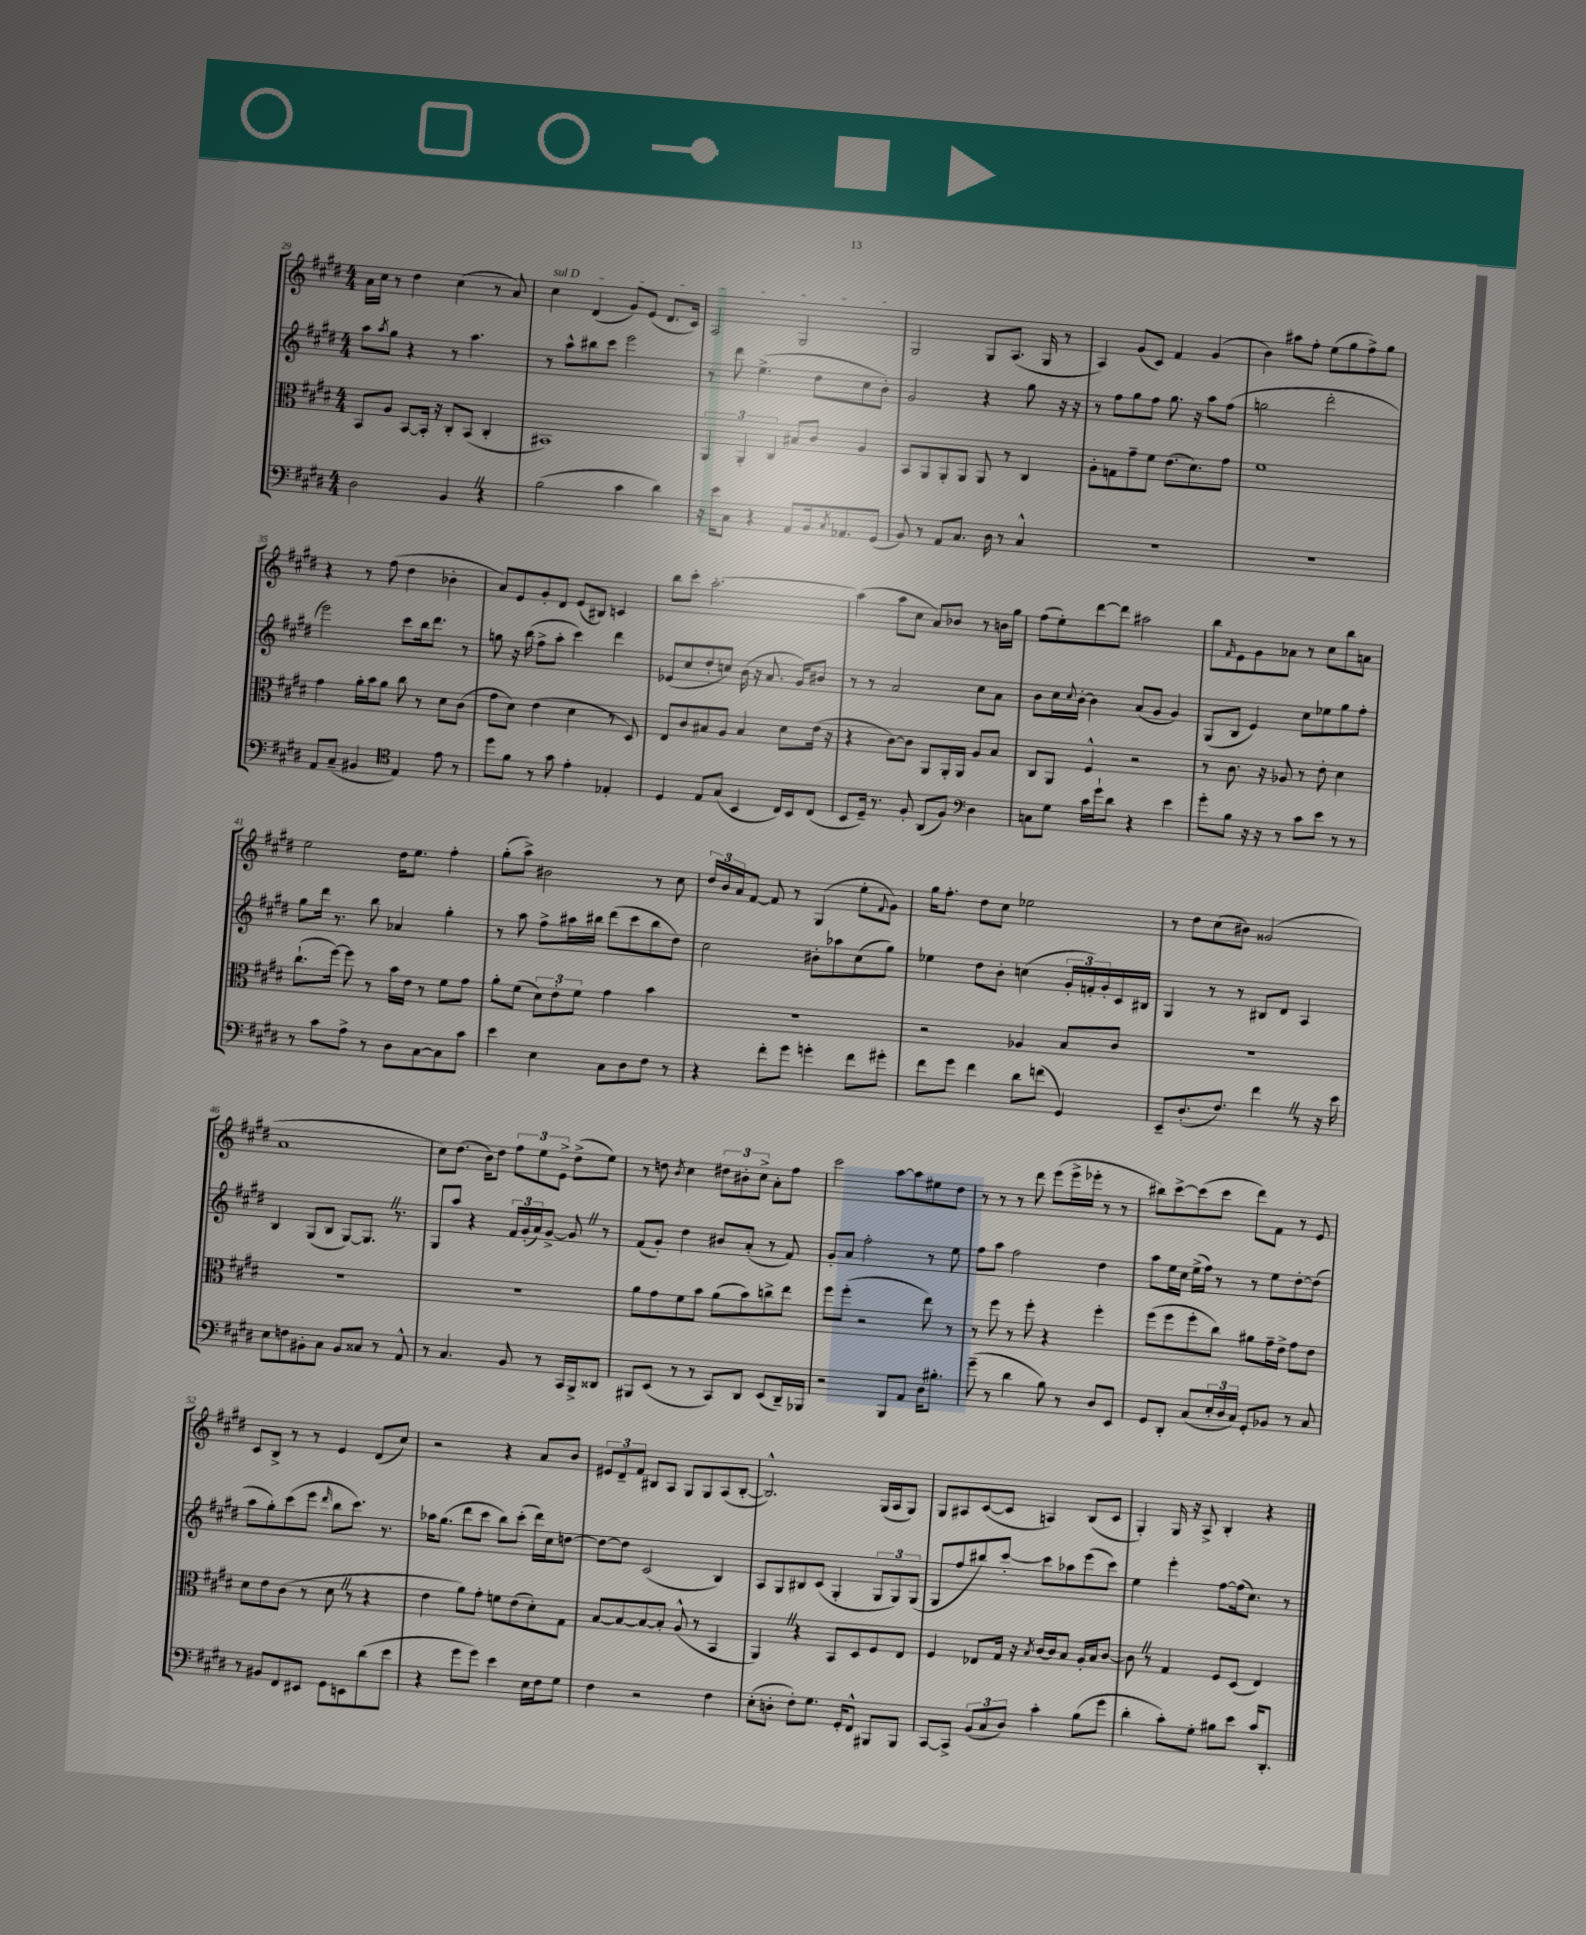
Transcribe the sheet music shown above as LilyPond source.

<<
\new StaffGroup <<
\new Staff = "s0" {
    \clef treble \key e \major \numericTimeSignature \time 4/4
    a'16 cis''16 r8 dis''4 cis''4( r8 a'8) |
    \once \override TextSpanner.bound-details.left.text = \markup { \italic "sul D" } cis''4\startTextSpan dis'4( gis'8) e'8( dis'8. cis'16) |
    a2 gis2\stopTextSpan |
    gis2 gis8 a8.( gis16 r8 |
    a4) gis'8( cis'8) fis'4 gis'4( |
    b'4) ais''8 fis''8-. e''8( gis''8 fis''8->) gis''8 |
    r4 r8 fis''8( dis''4 bes'4-. |
    a'8) e'8 gis'8-. dis'8 e'8( bis8) c'4 |
    b''8 cis'''8-. a''2.~-. |
    a''4( a''8 cis''8 a'8) bes'8 r8 b'16 gis''16 |
    fis''8( e''8-.) dis'''8~ dis'''8 ais''2 |
    b''8 \grace { fis'16 } e'8 gis'8 aes'8 r8 cis''8 b''8 a'8 |
    e''2 dis''16 e''8. fis''4-. |
    gis''8-.( a''8->) bis'2 r8 cis''8 |
    \tuplet 3/2 { dis''16 b'16 a'16 } fis'8~ fis'8 r8 gis4( e''8-. \appoggiatura { fis'8 } gis'8) |
    gis''16 fis''8.-. dis''8 cis''8 ees''2 |
    r8 dis''8 cis''8( bis'8) gisis'2( |
    a'1 |
    cis''8) dis''8.( b'16) dis''8 \tuplet 3/2 { fis''8 e''8 e'8-> } dis''8->( e''8) |
    r8 d''8 \acciaccatura { b'8 } cis''4 \tuplet 3/2 { dis''8 bis'8-. cis''8-> } a'8-. fis''8 |
    cis'''2 a''8~ a''8 eis''8 dis''8 |
    r8 r8 r8 dis'''8 e'''8( e'''16-> ees'''16-. r8 r8 |
    bis''8) cis'''8~-> cis'''8( cis'''8 dis'''8) fis'8 r8 e'8 |
    cis'8 b8-> r8 r8 e'4 dis'8( cis''8) |
    r2 r4 a'8 b'8 |
    \tuplet 3/2 { eis'8 dis'8-- fis'8 } bis8 a8 gis8 gis8 a8( bis8~-. |
    bis2.-^) gis16( a16 gis8) |
    gis8 ais8 cis'8~( cis'8 a4) b8( cis'8 |
    gis4-.) gis16 r16 a8-> b4-. r4 \bar "|." |
}
\new Staff = "s1" {
    \clef treble \key e \major \numericTimeSignature \time 4/4
    a''8 \acciaccatura { a''8 } gis''8 r4 r8 a''4. |
    r8 a''8-^ bis''8 cis'''8 e'''2 |
    r8 dis'''8 e''4.->( dis''8 cis''8 b'8-.) |
    gis'2 r4 gis''8 r16 r16 |
    r8 fis''8 gis''8 fis''8 gis''8. r16 a''8 fis''8( |
    g''2 dis'''2-. |
    e'''2) cis'''8 b''16 dis'''8. r8 |
    g''8 r16 b''16( fis''8-> a''8-. cis'''4) dis'''4 |
    ees'8( cis''8 dis''8-. c''8) b'16( r16 a'8. gis'16) bis'8 |
    r8 r8 a'2 cis''8 a'8 |
    b'8 cis''16 \appoggiatura { cis''8 } b'16~-. b'4 a'8( gis'8 gis'4) |
    gis8( b8 e'4) cis''8 ees''8 gis''8 fis''8-. |
    gis''8 dis'''16 r8. b''8 aes'4 gis''4-. |
    r8 a''8 fis''8-> ais''16 bis''16 dis'''8( cis'''8 bis''8 dis''8) |
    cis''2 bis'8-. aes''8 cis''8( gis''8) |
    ees''4 dis''8 b'8-. c''4( \tuplet 3/2 { gis'16-. f'16-.) gis'16-. } cis'16 bis16 |
    gis4 r8 r8 bis8 dis'8 a4 |
    b4 gis8( b8 gis8~) gis8. \once \override BreathingSign.text = \markup { \musicglyph "scripts.caesura.straight" } \breathe r8. |
    gis8 a''8 r4 \tuplet 3/2 { fis'16 gis'16-.( a'16) } gis'8~-> gis'8 \once \override BreathingSign.text = \markup { \musicglyph "scripts.caesura.straight" } \breathe r8 |
    fis'8( gis'8-.) dis''4 bis'8 a'8-.( r8 fis'8) |
    gis'8-. a'8 fis''2-. r8 e''8 |
    fis''8 a''8 fis''2 dis''4 |
    a''8 e''16 cis''16 e''16->( fis''16) r8 r8 e''8 dis''8~-. dis''8( |
    a''8 gis''8-.) cis'''8( e'''8 \grace { dis'''16 } b''8 cis'''8.) r8. |
    aes''16 gis''8.( dis'''8 cis'''8 b''8) cis'''8-.( dis'''16) cis''16 d''8~ |
    d''8~ d''8 cis'2( b4) |
    a8 gis8 bis8 cis'8( gis4-. \tuplet 3/2 { gis8 gis8) gis8( } |
    gis8 fis''8 bis''8) cis'''8~-. cis'''8 aes''8 e'''8( cis'''8) |
    e''4 e'''4-. fis''8~ fis''16( cis''8.) r8 \bar "|." |
}
\new Staff = "s2" {
    \clef alto \key e \major \numericTimeSignature \time 4/4
    b,8 a8 b,8~ b,16-. r16 cis8-. b,8( cis4-. |
    bis,1) |
    \tuplet 3/2 { a,4 a,4-. cis4 } bis8 cis'8 a4 |
    b,8 a,8 a,8-. a,8 a,8 r8 cis4 |
    a8-. g8 gis'8-- fis'8 e'8.( dis'8.) gis'8 |
    fis'1 |
    gis'4 a'16-. b'16 a'8 cis''8 r8 dis'8 cis'8( |
    gis'8 dis'8) e'4( dis'4 r8 dis8) |
    e8 cis'8 bis8 a8 bis4 dis'8 e'16( r16 |
    r4 cis'8~) cis'8 a,8 a,16-. a,16 a8 b8 |
    cis8 a,8 fis4-^ r2 |
    r8 cis'8. r16 aes8 r8 e'8-. dis'4 |
    cis''8.-!( fis''16~) fis''8 r8 b'16 e'16 r8 fis'8 gis'8 |
    a'8-. fis'8( \tuplet 3/2 { dis'8) e'8-. fis'8 } gis'4 b'4 |
    R1 |
    r2 aes4 b8 cis'8 |
    R1 |
    R1 |
    R1 |
    a'8 gis'8 fis'8 b'8 a'8( b'8) c''8-> e''8 |
    fis''8 fis''8-.( r2 e''8) r8 |
    r8 fis''8 r8 fis''8-. r4 fis''4-. |
    fis''8( fis''8 fis''8-. cis''8) ais'8 gis'16-- e'16-> gis'8 e'8 |
    dis'8 e'8 cis'8( r8 dis'8 \once \override BreathingSign.text = \markup { \musicglyph "scripts.caesura.straight" } \breathe r8 r4 |
    e'4 a'8) gis'8-. f'8 e'8( dis'8-.) gis8 |
    b8~ b8~ b8~ b8-. a8-^( r8 b,4 |
    a,4) \once \override BreathingSign.text = \markup { \musicglyph "scripts.caesura.straight" } \breathe r4 b,8 dis8 fis8 e8 |
    fis4 ees8 gis16 r16 \acciaccatura { b8 } cis'16~ cis'16 b8 a16-. b16 cis'8~ |
    cis'8 \once \override BreathingSign.text = \markup { \musicglyph "scripts.caesura.straight" } \breathe r8 gis4 fis8 dis8( e4) \bar "|." |
}
\new Staff = "s3" {
    \clef bass \key e \major \numericTimeSignature \time 4/4
    dis2 b,4 \once \override BreathingSign.text = \markup { \musicglyph "scripts.caesura.straight" } \breathe r4 |
    b2( cis'4 dis'4) |
    r16 e'16 cis8 r4 a,8 b,16 \acciaccatura { cis8 } aes,8. gis,8( |
    b,8) r8 a,8 cis8. dis16 r8 cis4-^ |
    R1 |
    R1 |
    a,8 cis8--( bis,4 \clef tenor e4) e'8 r8 |
    dis''8 fis'8 r8 gis'8 e'4-. ees4-. |
    dis4 e8 gis8( b,4 cis16) b,16 cis8( |
    b,8 dis16--) r8. fis8-. a,8( fis8) \clef bass dis4 |
    c8 gis8 cis'16 gis'16-! dis'8 r4 e'4 |
    gis'8-. b8 r16 r16 r8 cis'8 e'8 r8 r8 |
    r8 cis'8 a8-> r8 dis8 cis8~ cis8 cis'8 |
    e'4 e4 cis8 dis8 fis8 r8 |
    r4 fis'8-. gis'8 g'4-. fis'8 gis'8-. |
    fis'8 gis'8 fis'4 dis'8 f'8( gis,4) |
    e,8-- dis8.-.( fis8.) fis'4 \once \override BreathingSign.text = \markup { \musicglyph "scripts.caesura.straight" } \breathe r8 r16 e'16 |
    e8 f8 bis,8-. cis8 bis,8 cisis8 r8 a,8-^ |
    r8 cis4. b,8 r8 cis,16 b,,16-> disis,8 |
    bis,,8 e,8( r8 r8 cis,8) dis,8 e,8( dis,16--) bes,,16 |
    r2 b,,8 a,8 dis16 bis8.-. |
    gis'8--( r8 dis'4 b8) r8 dis8 e,8 |
    gis,8 dis,8-. cis8( \tuplet 3/2 { e16-. dis16 cis16) } gis,8-. bes,8 r8 cis8 |
    r8 bis,8 fis,8 eis,8 gis,8 e,8 dis'8( e'8 |
    r4 gis'8 gis'8) e'4 e16 fis16 gis8 |
    fis4 r2 fis4 |
    e8-.( d8-. fis8-.) gis8. gis,16-. fis,8-^ bis,,8 bis,,8 |
    cis,8~ cis,8-> \tuplet 3/2 { b,8( cis8 dis8) } cis'4-. b8( gis'8 |
    dis'4-. cis'8-.) gis8-. bis8 e'8 cis'16 dis,8.-. \bar "|." |
}
>>
>>
\layout { \context { \Score currentBarNumber = #29 } }
